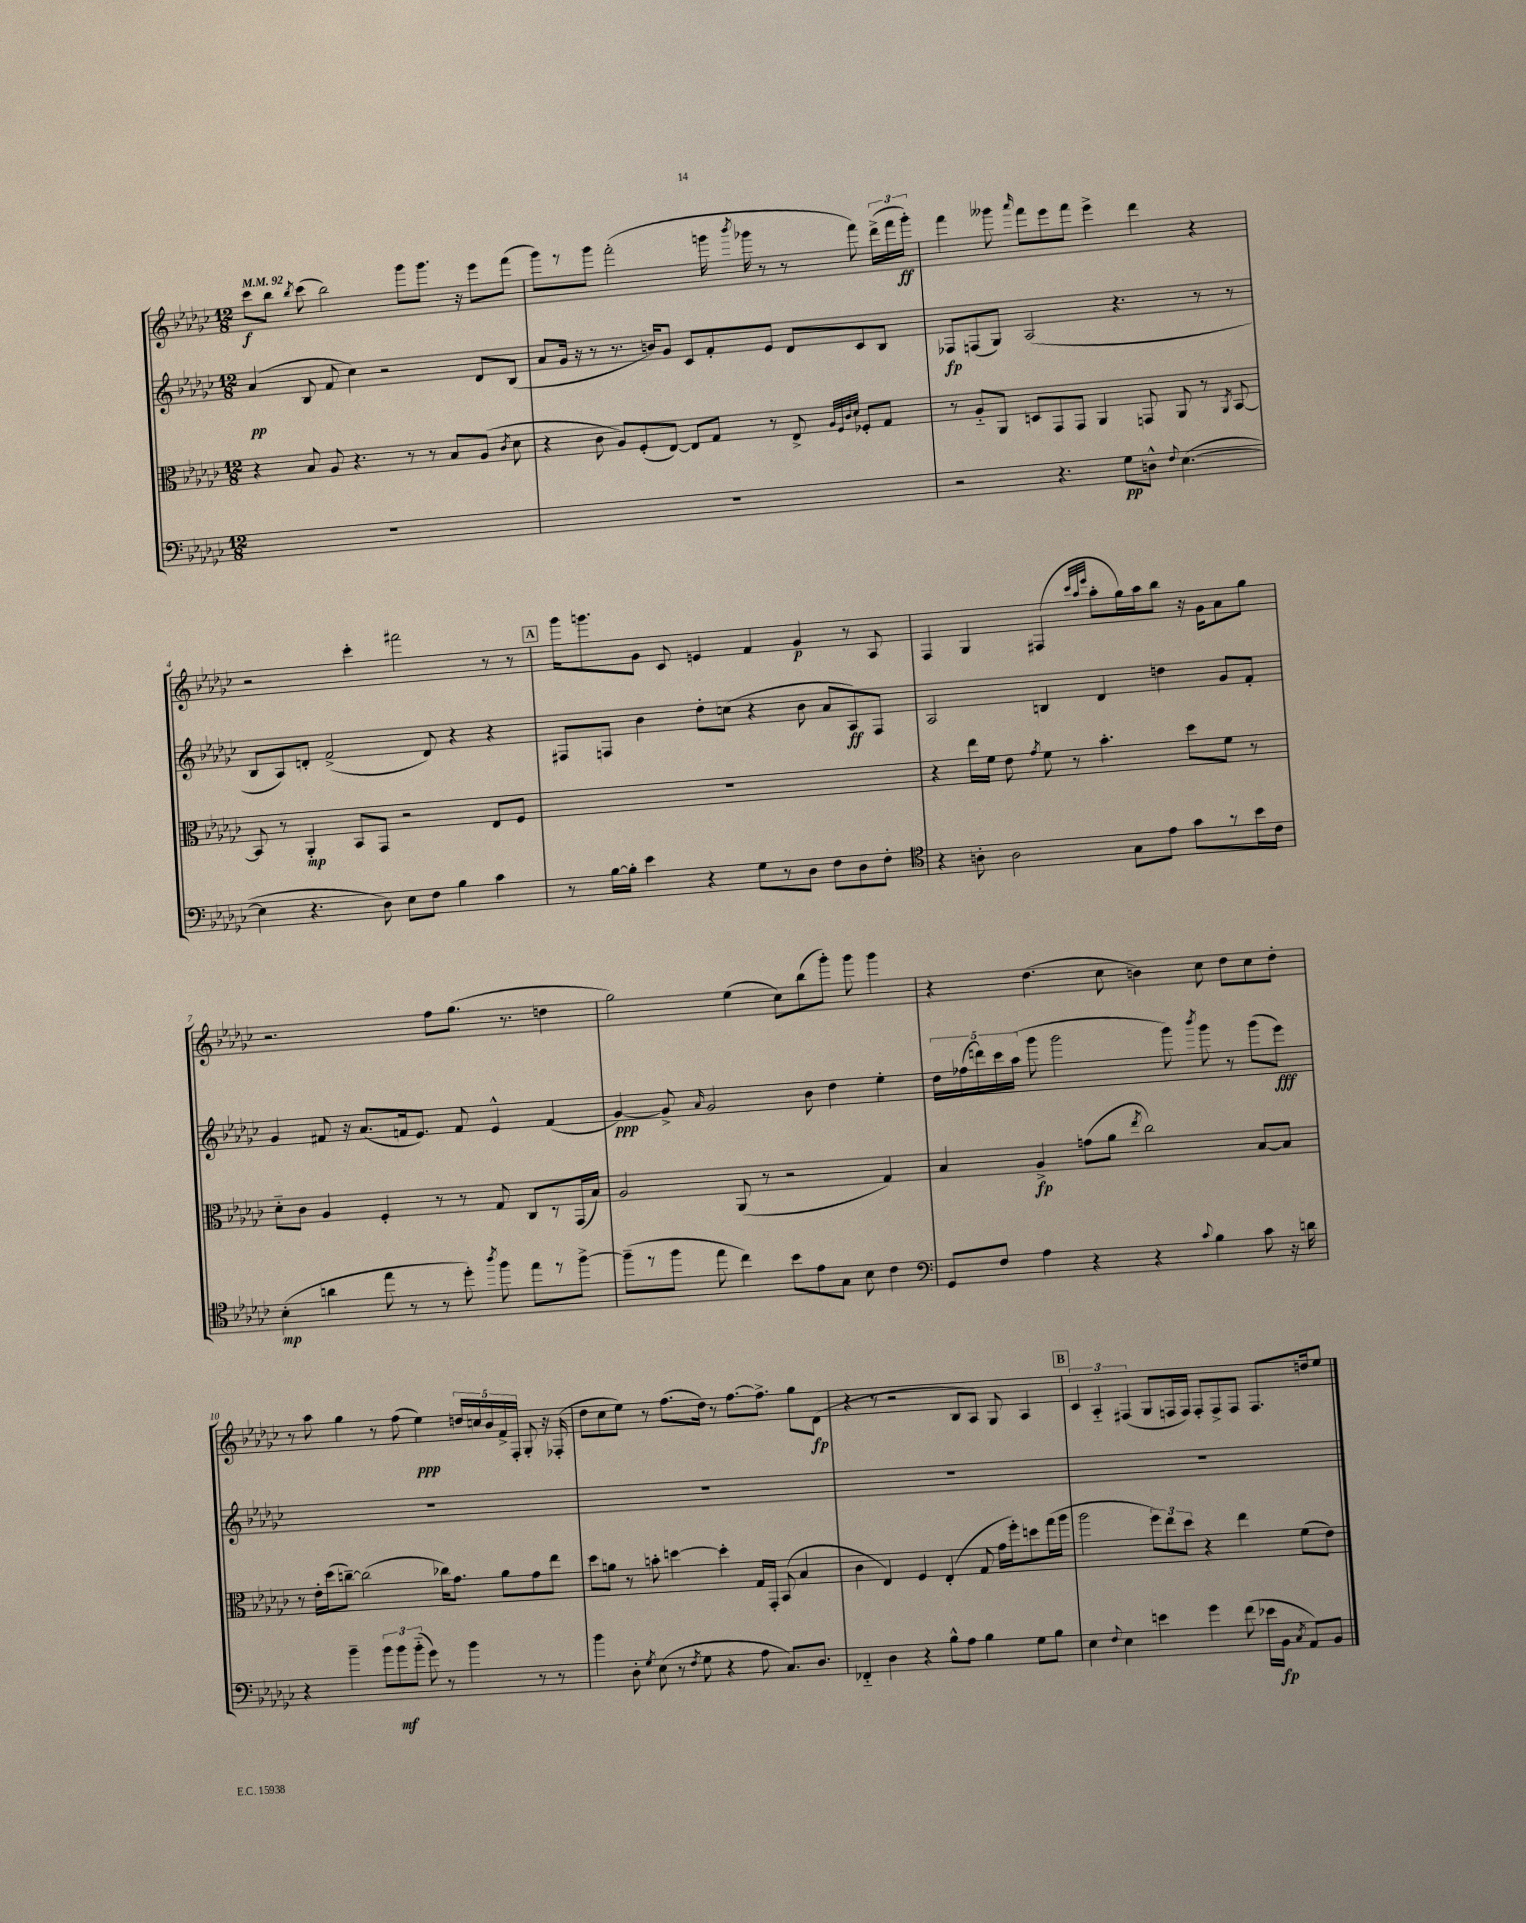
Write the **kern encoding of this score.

**kern	**kern	**kern	**kern
*staff4	*staff3	*staff2	*staff1
*clefF4	*clefC3	*clefG2	*clefG2
*k[b-e-a-d-g-c-]	*k[b-e-a-d-g-c-]	*k[b-e-a-d-g-c-]	*k[b-e-a-d-g-c-]
*M12/8	*M12/8	*M12/8	*M12/8
*MM92	*MM92	*MM92	*MM92
1.r	4r	(4a-/	8ccc-\L
.	.	.	8bb-\J
.	.	.	8qbb-/
.	8B-/	8B-/	(8ccc-\
.	8A-/	8f/	2bb-\)
.	4.r	4cc-\)	.
.	.	2r	.
.	8r	.	8ggg-\L
.	8r	.	8.ggg-\J
.	8B-/L	.	.
.	.	.	16r
.	(8A-/J	8d-/L	8eee-\L
.	8qc-/	.	.
.	8d-\	(8B-/J	(8fff\J
=	=	=	=
1.r	4r	8a-/L	8ggg-\L)
.	.	16g-/Jk	8r
.	.	16r	.
.	8c-\	8r	8ggg-\J
.	8A-/L)	8.r	(2fff'\
.	(8F'/	.	.
.	.	16b/LK)	.
.	[8E-/J)	8g-/J	.
.	8E-/]L	8c-/L	.
.	8G-/J	8f'/	16ggg\
.	.	.	8qbbb-/
.	.	.	16ggg-\
.	8r	8e-/J	8r
.	8E-^/	8d-/L	8r
.	32qqA-/LLL	.	.
.	32qqF/	.	.
.	32qqc-/	.	.
.	32qqd-/JJJ	.	.
.	8F-'/L	8c-/	8fff\)
.	8G-/J	8B-/J	(24ddd-^\LL
.	.	.	24fff\
.	.	.	24ggg-'\JJ)
=	=	=	=
2r	8r	8F-/L	4fff\
.	8A-'~/L	(8F/	.
.	8AA-/J	8G-/J)	8ggg--\
.	.	.	16qqaaa-/
.	8D/L	(2A-/	8fff\L
4.r	8GG-/	.	8eee-\
.	8GG-/J	.	8fff\J
.	4AA-/	.	4eee-^\
8G-\L	.	4.r	.
8D^^\J	8GG/	.	4ddd-\
8qqF/	.	.	.
([4.E-\	8AA-/	.	.
.	8r	8r	4r
.	8qAA-/	.	.
.	[8BB-/	8r	.
=	=	=	=
4E-\]	8BB-/]	8B-/L	2r
.	8r	8A-/)	.
4.r	4AA-'/	8d'/J	.
.	.	(2f^/	.
.	8BB-/L	.	4ccc-'\
8D-\)	8GG-/J	.	.
8E-\L	2r	.	2fff#\
8F\J	.	8d/)	.
4B-\	.	4r	.
4c-\	8E-/L	4r	8r
.	8F/J	.	8r
=	=	=	=
8r	1.r	8F#/L	16ggg-\LK
.	.	.	8.ggg\
[16B-\LL	.	8F/J	.
16B-'\]JJ	.	.	.
4e-\	.	4b-\	8g-\J
.	.	.	8c-/
4r	.	8dd-'\L	4e/
.	.	(8cc\J	.
8G-\L	.	4r	4f/
8r	.	.	.
8D-\J	.	8b-\	4g-/
8F\L	.	8a-/L	.
8D-\	.	8A-/)	8r
8F'\J	.	8F/J	8A-/
=	=	=	=
*clefC4	*	*	*
4r	4r	2A-/	4F/
8A'\	16ee-\LL	.	4G-/
.	16f\JJ	.	.
2A\	8e-\	.	.
.	8qg-/	.	.
.	8f\	4B/	(4F#/
.	8r	.	.
.	.	.	32qqccc-/LLL
.	.	.	32qqaa-/
.	.	.	32qqeee-/JJJ
.	4.b-'\	4d-/	8aa-'\L
8G-\L	.	.	16gg-\L)
.	.	.	16aa-\J
8e-\J	.	4dd\	8bb-\J
8g-\L	8dd-\L	.	16r
.	.	.	16g-\LK
8r	8f\J	8g-/L	8a-\
16b-\L	8r	8f'/J	8gg-\J
16c-\JJ	.	.	.
=	=	=	=
(4B-'\	8d-'~\L	4g-/	2.r
.	8c-\J	.	.
4a\	4A-/	8f#/	.
.	.	16r	.
.	.	(8.a-/L	.
8ee-\	4F'/	.	.
8r	.	16f/k	.
.	.	8.e-/J)	.
8r	8r	.	8ff\L
8dd-'\)	8r	8f/	(8.gg-\J
8qaa-/	.	.	.
8ff\	8G-/	4e-^^/	.
.	.	.	8.r
8ee-\L	8C-/L	.	.
8r	8r	(4f/	4dd\
[8ff^\J	(16GG-/L	.	.
.	16B-/JJ)	.	.
=	=	=	=
(8ff~\]L	2A-/	[4g-/)	2gg-\)
8r	.	.	.
8ff\J	.	8g-^/]	.
.	.	16qqa-/	.
8ee-\	.	2g-/	.
4cc-\)	(8AA-/	.	(4ee-\
.	8r	.	.
8b-\L	2r	.	8cc-\L)
8e-\	.	8b-\	(8bb-\
8G-\J	.	4dd-\	8ggg-'\J)
8B-\	.	.	8ggg-\
4c-\	4G-/)	4ee-'\	4ggg-\
=	=	=	=
*clefF4	*	*	*
8GG-/L	4B-/	20dd-\LL	4r
.	.	(20ff-\	.
.	.	20ddd\)	.
8F/J	.	.	.
.	.	20ccc-\	.
.	.	(20aa-\JJ	.
4A-\	4A-^/	8ggg-\	(4.dd-\
.	.	2ggg-\	.
4r	(8g\L	.	.
.	8a-\J	.	8cc-\
.	8qee-/	.	.
4r	2cc-\)	.	4b\)
.	.	8ggg-\)	.
8qqc-/	.	8qbbb-/	.
4B-\	.	8ggg-\	8cc-\
.	.	8r	8dd-\L
8c-\	[8B-/L	(8ggg-\L	8cc-\
16r	8B-/]J	8eee-\J)	8dd-'\J
16d\	.	.	.
=	=	=	=
4r	8r	1.r	8r
.	16e-'\LL	.	8aa-\
.	(16dd-\J	.	.
4b-~\	[8cc~\J)	.	4gg-\
.	(2cc\]	.	.
12b-\L	.	.	8r
12b-\	.	.	.
.	.	.	(8ff\
(12b-'~\J	.	.	.
8g-\)	.	.	4ee-\)
8r	16cc-\LK)	.	.
.	8.g-\J	.	.
4b-\	.	.	20dd/LL
.	.	.	20cc/
.	.	.	20b-/
.	8a-\L	.	.
.	.	.	20f^/
.	.	.	20F'/JJ
8r	8g-\	.	8G-'/
8r	8ee-\J	.	16r
.	.	.	(16F-'/
=	=	=	=
4b-\	8dd-\L	1.r	8dd-\L
.	8a\J	.	8cc-\
8D-'\	8r	.	8ee-\J)
8qG-/	.	.	.
(8E-\	8b'\	.	8r
8r	[4dd\	.	(8.ff\L
8qF/	.	.	.
8G-\	.	.	.
.	.	.	16dd-\Jk)
4r	4dd'\]	.	8r
.	.	.	[8.ff\L
8A-\	16G-/LL	.	.
.	16GG-'/JJ	.	8.ff^\]J
8.C-/L)	(8BB-/	.	.
.	4B-/	.	8gg-\L
8.D-/J	.	.	.
.	.	.	(8d-\J
=	=	=	=
4FF-'~/	4c-\	1.r	4r
4D-\	4E-/)	.	8r
.	.	.	2r
4r	4F/	.	.
8B-^^\L	(4E-'/	.	.
8A-\J	.	.	8B-/L
4B-\	8G-/	.	8A-/J)
.	16g-\LL	.	8G-/
.	16ff'\J)	.	.
8G-\L	8dd\	.	4A-/
8B-\J	(16gg-\L	.	.
.	16aa-\JJ	.	.
=	=	=	=
4E-\	2aa-\	1.r	6c-/
.	.	.	6A-'~/
8qqF/	.	.	.
4E-\	.	.	.
.	.	.	(6F#/
4e\	12ff\L)	.	8G-/L
.	12ee-\	.	.
.	.	.	16F/L
.	12dd-\J	.	.
.	.	.	16F/JJ)
4g-\	4r	.	8F'/L
.	.	.	8F^/
(8f\	4ee-\	.	8F/J
16e-\LL	.	.	8.F/L
16BB-\JJ	.	.	.
8qC-/	.	.	.
8AA-/L)	(8f\L	.	.
.	.	.	16dd/k
8BB-/J	8e-\J)	.	8ee-/J
==	==	==	==
*-	*-	*-	*-
